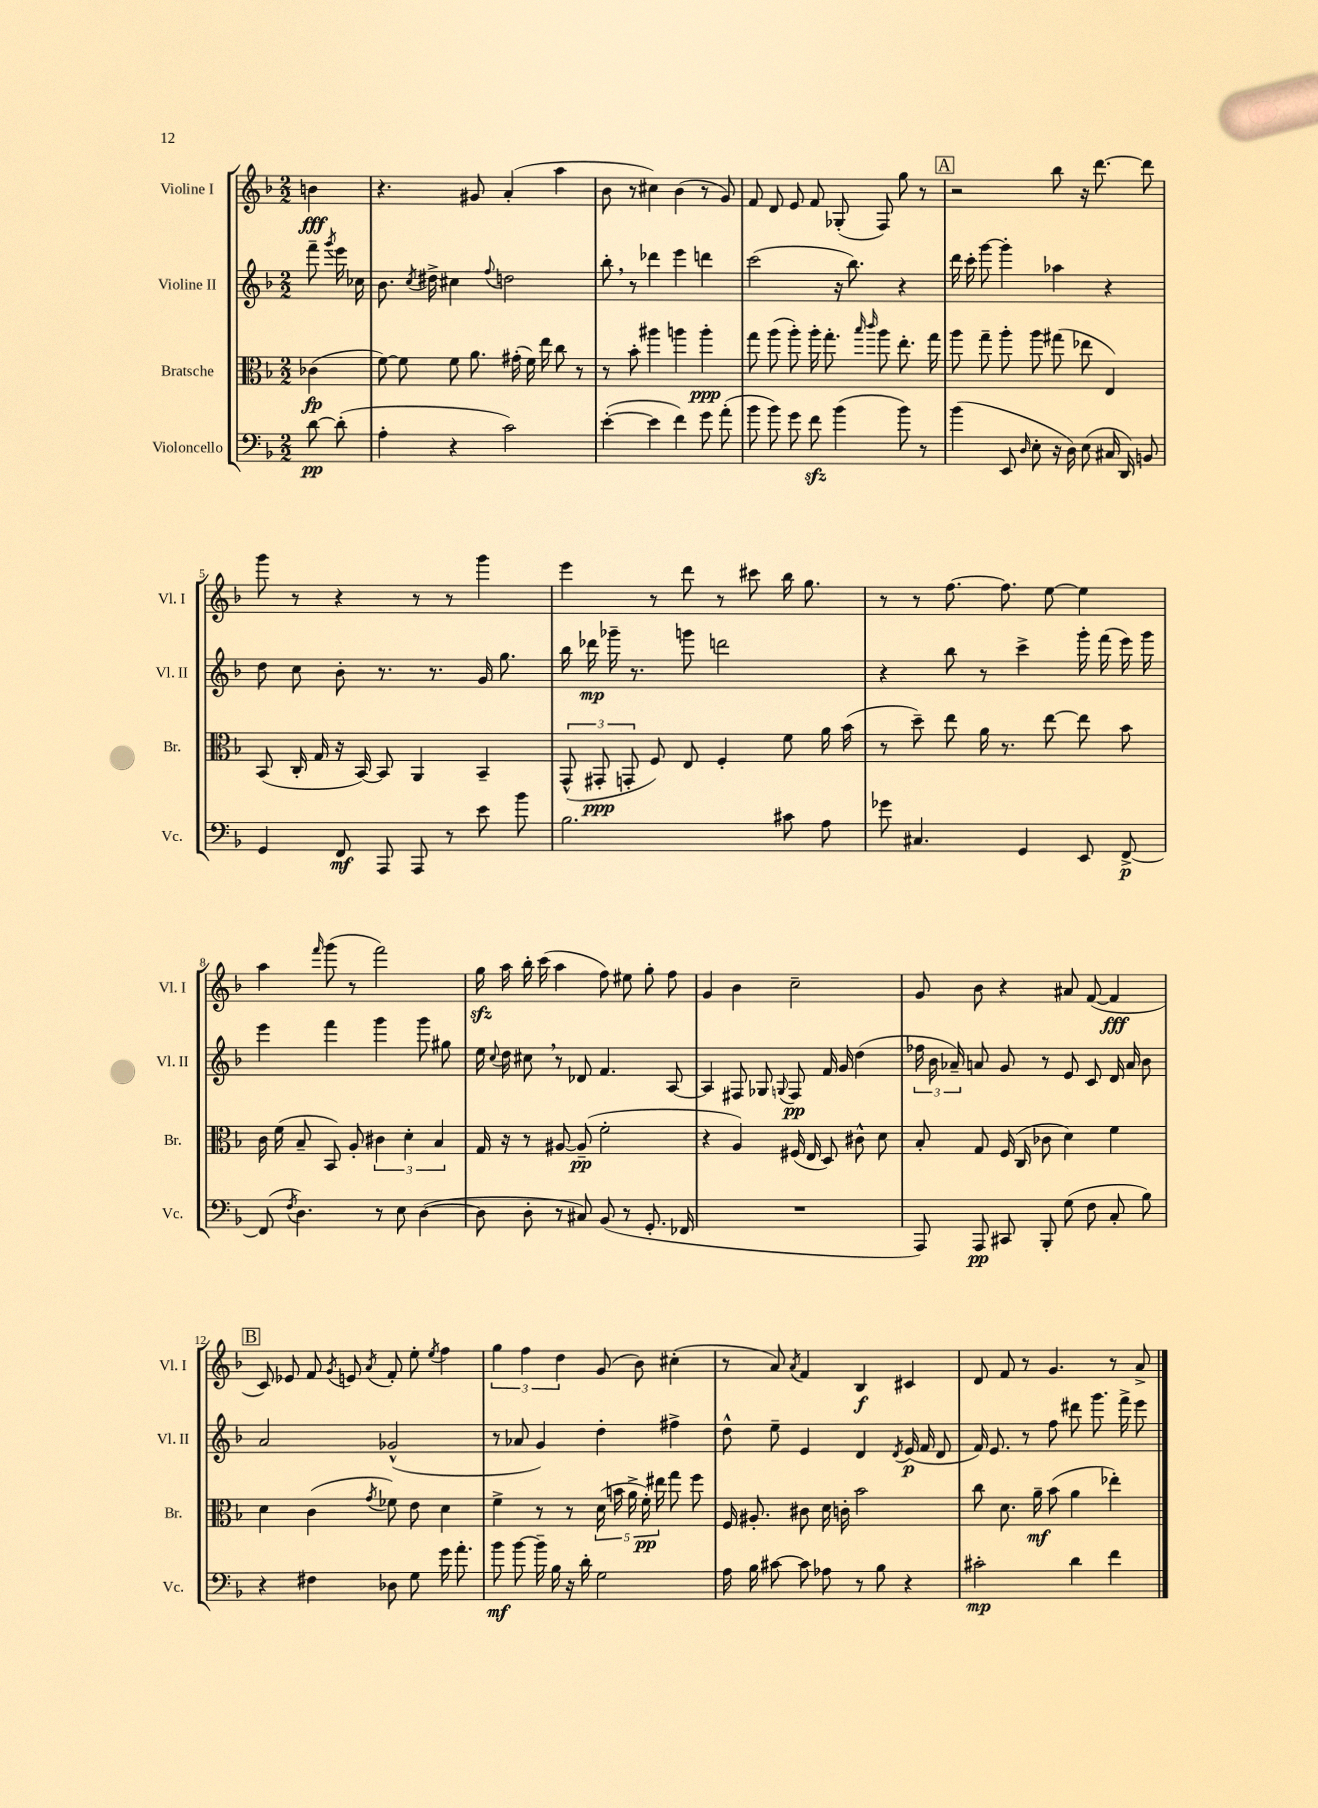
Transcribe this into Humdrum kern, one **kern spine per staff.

**kern	**kern	**kern	**kern
*staff4	*staff3	*staff2	*staff1
*clefF4	*clefC3	*clefG2	*clefG2
*k[b-]	*k[b-]	*k[b-]	*k[b-]
*M2/2	*M2/2	*M2/2	*M2/2
[8d\	(4c-\	8fff~\	4b\
.	.	8qggg/	.
(8d'\]	.	16eee\	.
.	.	16cc-\	.
=	=	=	=
4A'\	[8f\)	8.b-\	4.r
.	8f\]	.	.
.	.	8qcc/	.
.	.	16dd#^\	.
4r	8f\	4cc#\	.
.	8.a\	.	8g#/
.	.	8qqff/	.
2c\)	.	2dd\	(4a'/
.	(16g#'\	.	.
.	16f\)	.	.
.	16ee\	.	.
.	8cc\	.	4aa\
.	8r	.	.
=	=	=	=
([4e'\	8r	8bb-'\	8b-\
.	8b-'\	8r	8r
4e\]	4aa#\	4ddd-\	4cc#\)
4f\)	4aa\	4eee\	(4b-\
8g\	4aa'\	4ddd\	8r
(8a'\	.	.	8g/)
=	=	=	=
8b-\	8gg\	(2ccc\	8f/
8b-\)	(8aa\	.	8d/
8g\	8aa'\)	.	8e/
8f\	16aa'\	.	8f/
.	8.gg'\	.	.
(4b-\	.	16r	(8G-'/
.	.	8.bb-\)	.
.	16qqbb-/	.	.
.	16qqccc/	.	.
.	8aa\	.	8F/)
8b-\)	8.ee'\	4r	8gg\
8r	.	.	8r
.	16gg\	.	.
=	=	=	=
(4b-\	8aa\	16ddd\	2r
.	.	16ccc'\	.
.	8gg~\	[8ggg\	.
8EE/	8aa'\	4ggg'\]	.
16qqD/	.	.	.
8E'\	8aa\	.	.
16r	(8gg#\	4aa-\	8bb-\
16D\)	.	.	.
(8E\	8ee-\	.	16r
.	.	.	[8.ddd\
16C#/	4E/)	4r	.
16DD/)	.	.	.
8BB/	.	.	8ddd\]
=	=	=	=
4GG/	(8BB-/	8dd\	8ggg\
.	16C'/	8cc\	8r
.	16G/	.	.
8FF/	16r	8b-'\	4r
.	[16BB-/)	.	.
8AAA/	8BB-/]	8.r	.
8AAA/	4AA/	.	8r
.	.	8.r	.
8r	.	.	8r
8e\	4BB-~/	16g/	4ggg\
.	.	8.gg\	.
8b-\	.	.	.
=	=	=	=
2.B-\	(12GG^^/	16bb-\	4eee\
.	.	16ddd-\	.
.	12GG#'/	.	.
.	.	16ggg-~\	.
.	12GG'/	.	.
.	.	8.r	.
.	8F/)	.	8r
.	8E/	8ggg\	8ddd\
.	4F'/	2ddd\	8r
.	.	.	8ccc#\
8c#\	8f\	.	16bb-\
.	.	.	8.gg\
8A\	16a\	.	.
.	(16b-\	.	.
=	=	=	=
8g-\	8r	4r	8r
4.C#/	8dd~\)	.	8r
.	8ee\	8bb-\	[8.ff\
.	16a\	8r	.
.	8.r	.	8.ff\]
4GG/	.	4ccc^\	.
.	[8ee\	.	[8ee\
8EE/	8ee\]	16ggg'\	4ee\]
.	.	(16fff\	.
[8FF^/	8b-\	16eee\)	.
.	.	16ggg\	.
=	=	=	=
(8FF/]	16c\	4eee\	4aa\
.	(16f\	.	.
8qF/	.	.	.
4.D\)	8B-~/	.	.
.	.	.	16qqfff/
.	8BB-/)	4fff\	(8ggg\
.	8A'/	.	8r
8r	6c#\	4ggg\	2fff\)
8E\	.	.	.
.	6d'\	.	.
([4D\	.	8ggg\	.
.	6B-/	.	.
.	.	8gg#\	.
=	=	=	=
8D\]	16G/	16ee\	16gg\
.	.	8qqcc/	.
.	16r	16dd\	16aa\
8D'\	8r	8cc#\	16bb-'\
.	.	.	(16ccc\
8r	[8A#/	8r	4aa\
8C#/)	(8A#~/]	8d-/	.
(8BB-/	2f'\	4.f/	8ff\)
8r	.	.	8ee#\
8.GG'/	.	.	8gg'\
.	.	[8A/	8ff\
16FF-/	.	.	.
=	=	=	=
1r	4r	4A/]	4g/
.	4A/)	8F#/	4b-\
.	.	8G-/	.
.	.	8qqG/	.
.	(16F#/	8F#/	2cc~\
.	16E/	.	.
.	8D/)	16f/	.
.	.	16g/	.
.	8c#^^\	(4dd\	.
.	8d\	.	.
=	=	=	=
8AAA/)	8B-'/	24ff-\	8g/
.	.	24b-\	.
.	.	24a-~/)	.
8AAA/	8G/	8a/	8b-\
8CC#/	(16F/	8g/	4r
.	16C/	.	.
8BBB-'/	8c-\	8r	.
(8G\	4d\)	8e/	8a#/
8F\	.	8c/	([8f/
8C'/	4f\	16d/	4f/]
.	.	16a/	.
8B-\)	.	8b-\	.
=	=	=	=
4r	4d\	2a/	8c/)
.	.	.	8e-/
4F#\	(4c\	.	8f/
.	.	.	8qg/
.	.	.	8e/
.	8qg/	.	8qa/
8D-\	8f-\)	(2g-^^/	8f'/
8G\	8e\	.	8ee'\
.	.	.	8qee/
16g\	4d\	.	4ff\
8.a'\	.	.	.
=	=	=	=
8b-\	4f^\	8r	6gg\
[8b-\	.	8a-/	.
.	.	.	6ff\
16b-~\]	8r	4g/)	.
16B-\	.	.	.
.	.	.	6dd\
16r	8r	.	.
16d'\	.	.	.
2G\	(20d\	4dd'\	(8g/
.	20b\	.	.
.	20a^\	.	.
.	.	.	8b-\)
.	20f'\)	.	.
.	20ee#\	.	.
.	8gg\	4ff#^\	(4cc#'\
.	8ff\	.	.
=	=	=	=
16A\	16F/	8dd^^\	8r
16B-\	8.A#'/	.	.
[8c#\	.	8ee~\	8a/)
.	.	.	8qa/
8c#\]	8c#\	4e/	4f/
8A-\	16d\	.	.
.	16c'\	.	.
8r	2b-\	4d/	4B-/
8B-\	.	.	.
.	.	8qd/	.
4r	.	(16e/	4c#/
.	.	16f/	.
.	.	8d/	.
=	=	=	=
2c#'\	8cc\	16f/)	8d/
.	.	8.e/	.
.	8.d\	.	8f/
.	.	8r	8r
.	16a~\	.	.
.	(8b-\	8ff\	4.g/
4d\	4a\	8ddd#\	.
.	.	8.ggg\	.
4f\	4ee-'\)	.	8r
.	.	16fff^\	.
.	.	8eee\	8a^/
==	==	==	==
*-	*-	*-	*-
